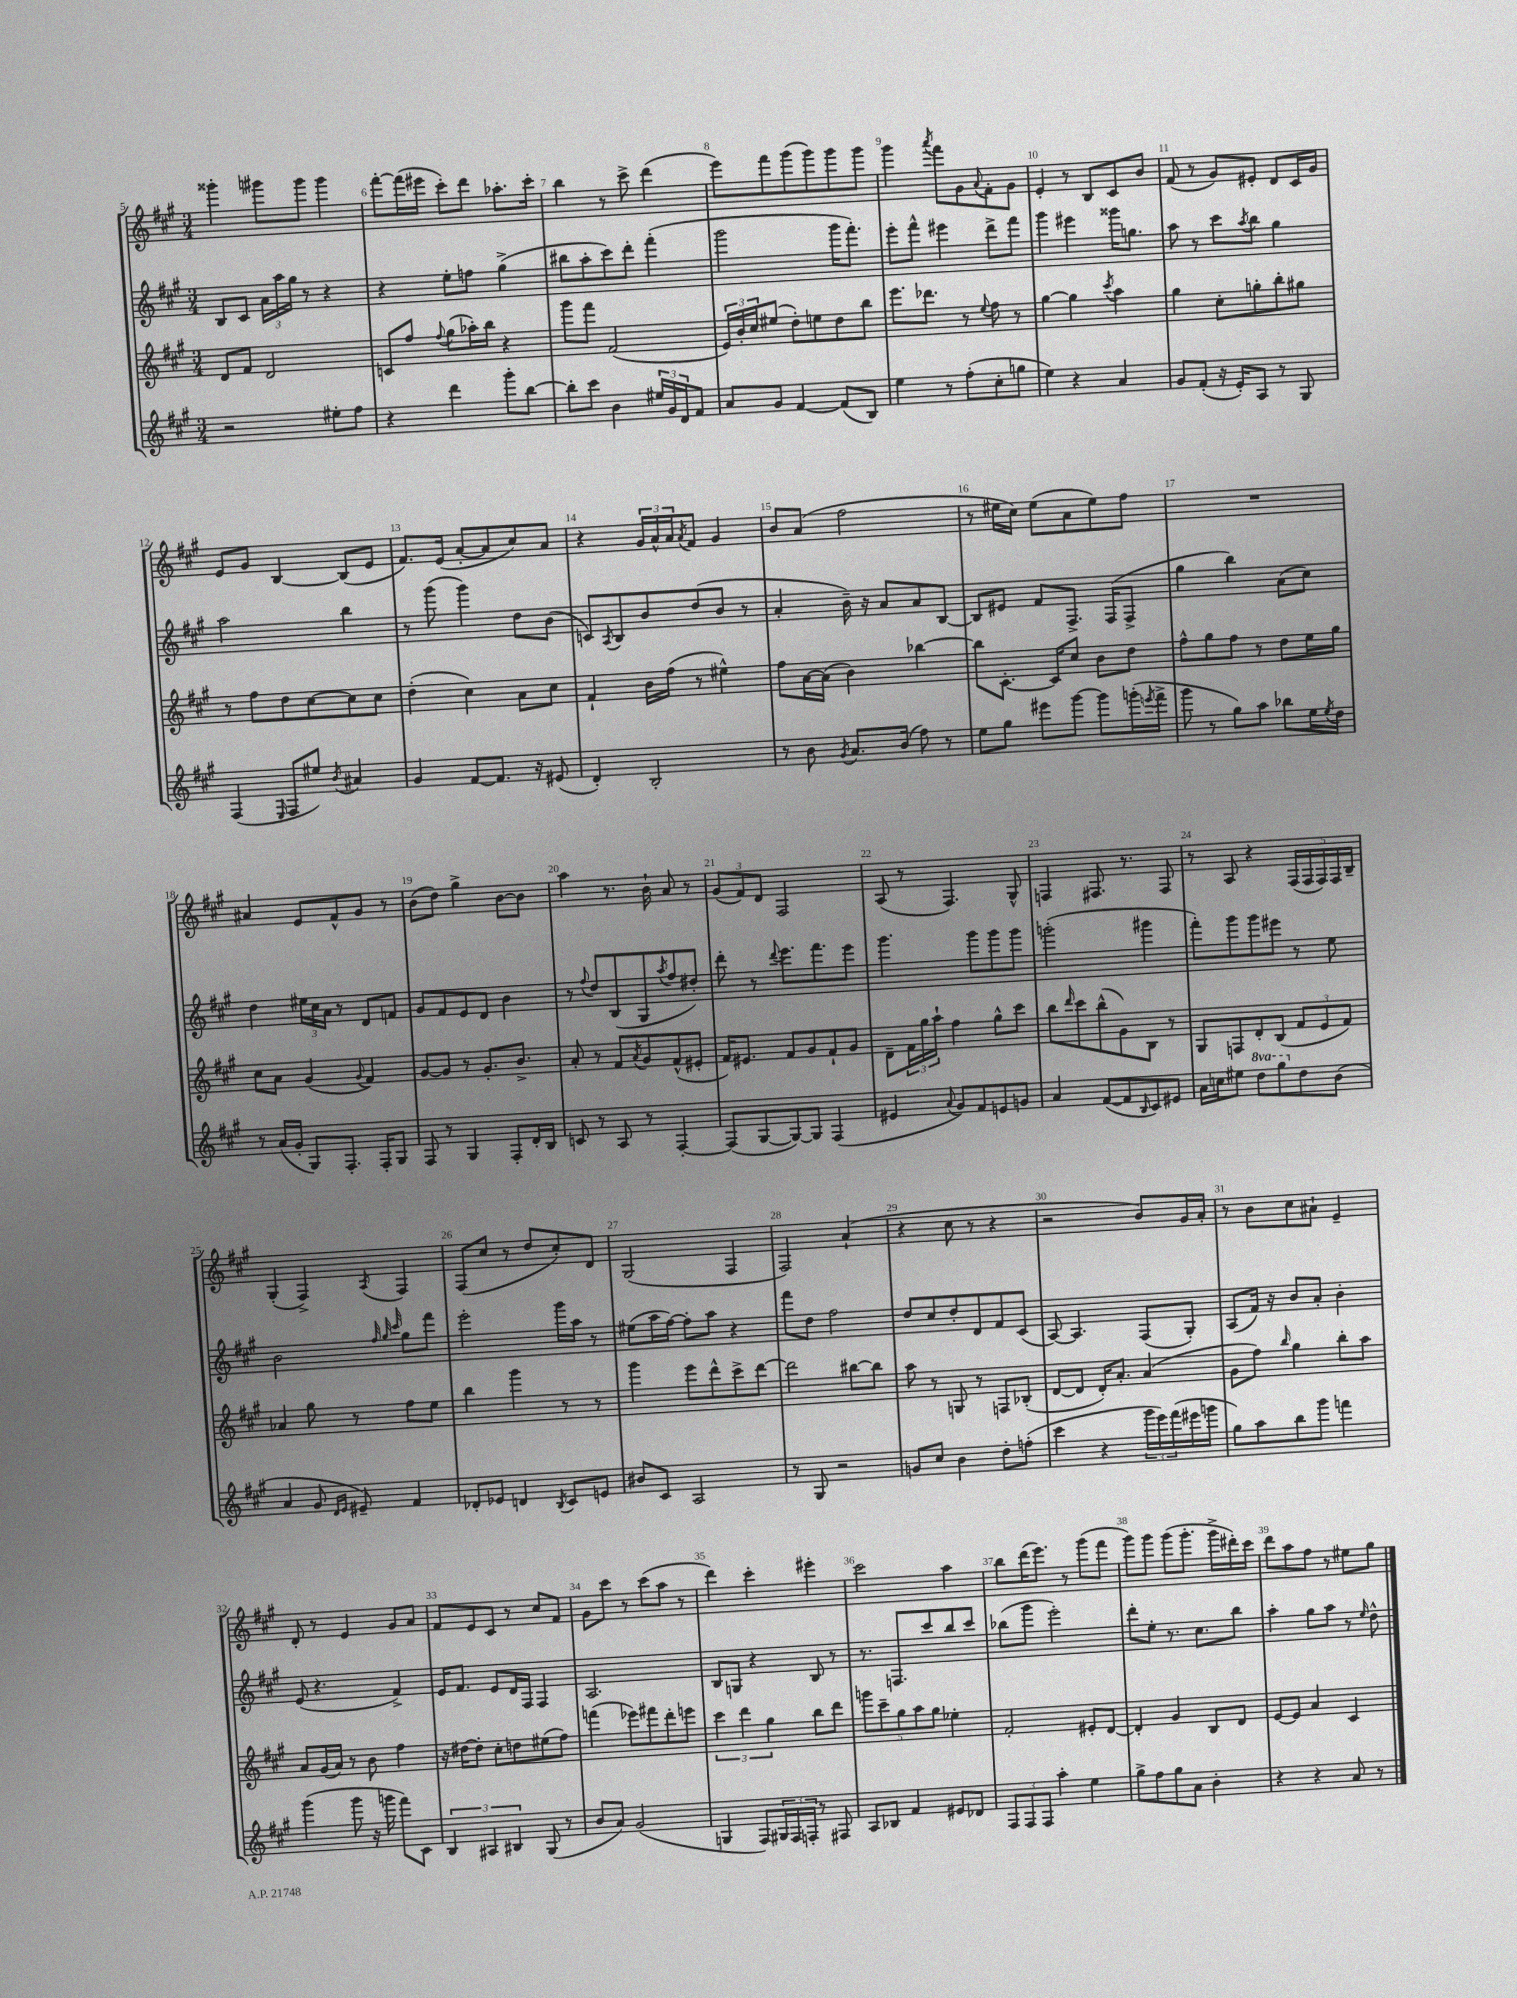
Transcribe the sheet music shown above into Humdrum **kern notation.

**kern	**kern	**kern	**kern
*part4	*part3	*part2	*part1
*staff4	*staff3	*staff2	*staff1
*clefG2	*clefG2	*clefG2	*clefG2
*k[f#c#g#]	*k[f#c#g#]	*k[f#c#g#]	*k[f#c#g#]
*M3/4	*M3/4	*M3/4	*M3/4
=5	=5	=5	=5
2r	8d/L	8B/L	4ggg##X'\
.	8f#/J	8c#/J	.
.	2d/	24a\LL	8ggg#X\L
.	.	24aa\	.
.	.	24gg#\JJ	.
.	.	8r	8ggg#\J
8ee#X'\L	.	4r	4ggg#\
8ff#\J	.	.	.
=6	=6	=6	=6
4r	8cn/L	4r	[8fff#'\L
.	8ff#/J	.	(16fff#\L]
.	.	.	16eee#X\JJ
.	8qqff#/	.	.
4ddd\	(8gg#\L	8ee'\L	8ccc#'\L)
.	16aa-X'\L)	8ffn\J	8ddd\J
.	16bb\JJ	.	.
8ggg#'\L	4r	(4gg#^\	8.aa-X'\L
[8bb\J	.	.	.
.	.	.	16ccc#'\Jk
=7	=7	=7	=7
8bb'\L]	8ggg#\L	8bb#X\L	4bb\
8ccc#\J	8fff#\J	8aa'\	.
4b\	(2f#/	8ccc#\)	8r
.	.	8ddd'\J	8ccc#^\
24ee#X/LL	.	(4fff#'\	(4ddd\
24g#/	.	.	.
24d/J	.	.	.
8f#/J	.	.	.
=8	=8	=8	=8
8a/L	24e/LL)	2ggg#\	8eee\L)
.	24b'/	.	.
.	24cc#/J	.	.
8g#/J	(8ee#X/J	.	8fff#\
[4f#/	8dd'\L)	.	(8ggg#\
.	8een\	.	8ggg#\)
(8f#/L]	8dd\	16ggg#\KL	8ggg#\
.	.	8.fff#'\J)	.
8B/J)	8bb\J	.	8ggg#\J
=9	=9	=9	=9
4ee\	8.eee\L	8eee'\L	4ggg#\
.	.	8fff#^^\J	.
.	8.ddd-X\J	.	.
.	.	.	8qaaa/
8r	.	4eee#X\	8fff#\L
(8ff#'\L	8r	.	8g#\
.	8qqee/	.	8qqa/
8cc#'\	8ff#\	8ddd^\L	8f#'\
8ggn\J	8r	8fff#\J	8g#\J
=10	=10	=10	=10
4ee\)	[4gg#\	4ggg#\	4e'/
4r	4gg#\]	4eee#X\	8r
.	.	.	8B/L
.	8qccc#/	.	.
4a/	4aa\	16ggg##X\KL	8c#/
.	.	8.ggn\J	.
.	.	.	8b/J
=11	=11	=11	=11
8g#/L	4gg#\	8aa\	(8f#/
(8f#'/J	.	8r	8r
16r	8cc#'\L	8ccc#\L	8g#/L)
16e'/KL)	.	.	.
.	.	8qaa/	.
8A/J	8ggn'\	8bb\J	8e#X'/J
8r	8bb'\	4gg#\	8d/L
8G#/	8gg#X\J	.	16c#/L
.	.	.	16g#/JJ
!!LO:LB:g=z
=12	=12	=12	=12
(4F#/	8r	2aa\	8e/L
.	8ff#\L	.	8g#/J
16qqE/	.	.	.
8F#/L	8dd\	.	[4B/
8ee#X/J)	[8cc#\	.	.
8qb/	.	.	.
4a#X/	8cc#\]	4bb\	(8B/L]
.	8cc#\J	.	8e/J
=13	=13	=13	=13
4g#/	(4dd'\	8r	8.f#/L)
.	.	(8ggg#\	.
.	.	.	(16e/Jk
[8f#/L	4cc#\)	4ggg#\)	[8a'/L
8.f#/J]	.	.	8a/]
.	8a\L	8dd\L	8cc#/)
16r	.	.	.
(8e#X/	8cc#\J	(8b\J	8a/J
=14	=14	=14	=14
4d'/)	4f#`/	8cn/L)	4r
.	.	8qA/	.
.	.	8B/	.
2B'/	16b\LL	8b/	24g#/LL
.	.	.	24a^^/
.	(16ff#\JJ	.	.
.	.	.	24a/J
.	.	.	8qa/
.	8r	(8dd/	8f#/J
.	4ee#X^^\)	8b/J	4g#/
.	.	8r	.
=15	=15	=15	=15
8r	8ff#\L	4a'/	8b/L
8b\	[16a\L	.	(8a/J
.	(16a\JJ]	.	.
8qg#/	.	.	.
8.a/L	4b\)	16b~\)	2ff#\
.	.	16r	.
.	.	8a/L	.
(16b/Jk	.	.	.
8ff#\)	[4bb-X\	8a/	.
8r	.	[8B/J	.
=16	=16	=16	=16
8ee\L	8bb-\L]	8B/L]	8r
8gg#\J	[8.c#'\J	8e#X/J	16ee#X\LL
.	.	.	16cc#\JJ)
8eee#X\L	.	8f#/L	(8ee#\L
.	16c#/KL]	.	.
[8ggg#\J	8cc#/J	8.F#^/J	8a\
8ggg#\L]	8b\L	.	8ee#\)
.	.	(16F#/KL	.
(16gggn'\L	8dd\J	8F#^/J	8ff#\J
8qeeen/	.	.	.
16fff#^\JJ	.	.	.
=17	=17	=17	=17
8ggg#\	8ff#^^\L	4gg#\	2.r
8r	8gg#\	.	.
8gg#\L)	8ff#\J	4bb\)	.
8aa\J	8r	.	.
8bb-X\L	8dd\L	(8a\L	.
16ee\L	16ee\L	8cc#\J)	.
8qee/	.	.	.
16dd\JJ	16gg#\JJ	.	.
!!LO:LB:g=z
=18	=18	=18	=18
8r	8cc#\L	4dd\	4a#X/
(16a/LL	8a\J	.	.
16g#'/JJ	.	.	.
8G#/L)	(4g#/	24ee#X\LL	8e/L
.	.	24cc#\	.
.	.	24a\JJ	.
8.F#'/J	.	8r	8f#^^/
.	8qqg#/	.	.
.	4f#/)	8d/L	8g#/J
16F#'/KL	.	.	.
8G#/J	.	8fn/J	8r
=19	=19	=19	=19
8F#/	[8g#/L	8g#/L	(8b\L
8r	8g#/J]	8f#/	8dd\J)
4G#/	8r	8e/	4gg#^\
.	8.g#'/L	8d/J	.
8F#'/L	.	4b\	[8b\L
.	8.b^/J	.	.
16d'/L	.	.	8b\J]
16B/JJ	.	.	.
=20	=20	=20	=20
8cn/	8a'/	8r	4aa\
.	.	8qqff#/	.
8r	8r	8dd/L	.
8A/	8f#/L	(8B/	8.r
.	8qa/	.	.
8r	8g#/	8G#/	.
.	.	.	16b`\
.	.	8qaa/	.
[4F#'/	(8f#^^/	8ff#/	8a/
.	8e#X'/J	8dd#X'/J)	8r
=21	=21	=21	=21
(8F#/L]	16f#/KL)	8ddd'\	(12g#/L
.	8.e#X/J	.	.
.	.	.	12f#/)
[8G#/	.	8r	.
.	.	.	12d/J
.	.	8qqddd/	.
8G#/_)	8f#/L	8.eee\L	2F#/
8G#/J]	8g#/	.	.
.	.	8.fff#\	.
(4F#/	8f#`/	.	.
.	8g#/J	8eee\J	.
=22	=22	=22	=22
4e#X/	8d~\L	4.ggg#\	(8A/
.	24f#\L	.	8r
.	24gg#\	.	.
.	24aa`\JJ	.	.
8qqa/	.	.	.
8g#/L)	4ff#\	.	4.F#/)
8f#/	.	8ggg#\L	.
8en/	8gg#^^\L	8ggg#\	.
8gn/J	8ccc#\J	8ggg#\J	8G#^^/
=23	=23	=23	=23
4a/	8bb\L	(2gggn'\	4Fn/
.	16qqddd/	.	.
.	8ccc#\	.	.
([8f#/L	(8bb^^\	.	8.F#X/
8f#/]	8g#\)	.	.
.	.	.	8.r
16qqB/	.	.	.
8c#/)	8B\J	4ggg#X\	.
8e#X/J	8r	.	8F#/
=24	=24	=24	=24
16a\LL	8G#/L	8fff#'\L)	8r
16ccn\J	.	.	.
8ee#X\J	8Fn/	8ggg#\	8A/
*8va	*	*	*
8ddd\L	8d'/	8ggg#\	4r
8ggg#\	(8B/J	8eee#X\J	.
*X8va	*	*	*
8dd\	12f#/L	8r	(20F#/LL
.	.	.	20F#/
.	12e/	.	.
.	.	.	20F#/)
(8b\J	.	8ee\	.
.	.	.	20F#/
.	12f#/J)	.	.
.	.	.	20B~/JJ
!!LO:LB:g=z
=25	=25	=25	=25
4a/	4a-X/	2b\	(4G#'/
8g#/	8gg#\	.	4F#^/)
16qqd/LL	.	.	.
16qqe/JJ	.	.	.
8e#X~/)	8r	.	.
.	.	32qqff#/	.
.	.	32qqgg#/	.
.	.	32qqccc#/	8qA/
4f#/	8ff#\L	8gg#\L	4F#/
.	8ee\J	8fff#\J	.
=26	=26	=26	=26
8d-X'/L	4bb\	2eee'\	(8F#/L
8e-X/J	.	.	8cc#/J
4dn/	4ggg#\	.	8r
.	.	.	8dd/L
8qB/	.	.	.
8c#/L	8r	16ggg#\LL	8cc#'/)
.	.	16aa\JJ	.
8en/J	8r	8r	8d/J
=27	=27	=27	=27
8b#X/L	4ggg#\	(8ee#X\L	(2G#/
8c#/J	.	16aa\L	.
.	.	[16ff#\JJ)	.
2A/	8eee\L	8ff#'\L]	.
.	8ddd^^\	8aa\J	.
.	8ccc#^\	4r	4F#/
.	[8ddd\J	.	.
=28	=28	=28	=28
8r	2ddd\]	8fff#\L	2F#/)
8G#/	.	8dd\J	.
2r	.	2ff#\	.
.	[8bb#X\L	.	(4a`/
.	8bb#\J]	.	.
=29	=29	=29	=29
8gn/L	8aa\	8dd/L	4r
8cc#/J	8r	8cc#/	.
4b\	8Gn/	8dd'/	8cc#\
.	8r	8d/	8r
8dd'\L	8Fn/L	8f#/	4r
(8ffn'\J	(8B-X'/J	(8c#/J	.
=30	=30	=30	=30
4ccc#\	[8d/L	[8A/)	2r
.	8d/J]	4.A/]	.
4r	16d'/KL)	.	.
.	8.a'/J	.	.
24ggg#\LL	(4a/	(8F#/L	8b/L)
24eee\)	.	.	.
(24fff#\	.	.	.
16eee#X\	.	8G#'/J)	16g#/L
16gggn\JJ	.	.	16a'/JJ
=31	=31	=31	=31
8gg#\L)	8g#\L	(8A/L	8r
8aa\	8ff#\J)	16f#/Jk)	8b\L
.	.	16r	.
.	16qqbb/	.	.
8bb\	4gg#\	8b/L	8cc#\
8ggg#\J	.	8a'/J	8a#X`\J
4fffn\	8bb'\L	4b'\	4e~/
.	8aa\J	.	.
!!LO:LB:g=z
=32	=32	=32	=32
(4ggg#\	8a/L	(8e/	8d'/
.	(16g#/L	4.r	8r
.	16a/JJ)	.	.
8ggg#\	8r	.	4e/
16r	8b\	.	.
16gggn\	.	.	.
8fff#\L)	4ff#\	4f#^/)	8g#/L
8c#\J	.	.	8a/J
=33	=33	=33	=33
6B/	16r	16e/KL	8f#/L
.	[16dd#X\KL	8.f#/J	.
.	8dd#'\J]	.	8e/
6A#X/	.	.	.
.	8cc#'\L	8e/L	8c#/J
6B#X/	.	.	.
.	8ddn\	16d/L	8r
.	.	16F#/JJ	.
(8G#/	(8ee#X\	4F#/	8cc#/L
8r	8ff#\J)	.	8f#/J
=34	=34	=34	=34
8b/L	(4fffn\	2.A/	8g#\L
8a/J)	.	.	8ccc#\J
(2g#/	8eee-X\L)	.	8r
.	8fff#X\	.	(8ccc#\L
.	8ddd'\	.	8aa\J
.	8eeen\J	.	8r
=35	=35	=35	=35
4Gn/	6ccc#\	8B/L	4ddd\)
.	.	8Gn/J	.
.	6ddd\	.	.
8F#/L)	.	4r	4ccc#'\
.	6gg#\	.	.
24G#X/L	.	.	.
24F#/	.	.	.
24Fn'/JJ	.	.	.
8r	8bb\L	8B/	4eee#X'\
8F#X/	8ddd\J	8r	.
=36	=36	=36	=36
8A/L	10gggn\L	8.r	2ccc#\
.	10ccc#~\	.	.
8B-X/J	.	.	.
.	.	8.Fn/L	.
.	10gg#\	.	.
4f#/	.	.	.
.	10aa\	.	.
.	.	8ccc#/	.
.	10gg#\J	.	.
8e#X/L	4ee-X'\	8bb/	4aa\
8d-X/J	.	8ccc#/J	.
=37	=37	=37	=37
12F#/L	2f#'/	(8bb-X\L	8bb\L
12F#/	.	.	.
.	.	8ggg#\J	(16ddd\K
12F#/J	.	.	.
.	.	.	8.eee\J)
4aa'\	.	2eee'\)	.
.	.	.	8r
4ee\	8e#X'/L	.	(8ggg#\L
.	[8d/J	.	8fff#\J
=38	=38	=38	=38
8gg#^\L	4d'/]	8ddd'\L	8ggg#\L)
8ff#\	.	8ee'\J	8ggg#\J
8gg#\	4g#/	8.r	(8ggg#\L
8a\J	.	.	8.ggg#'\J
.	.	8.cc#\L	.
4b'\	8B/L	.	.
.	.	.	16ggg#^\LL
.	8d/J	8bb\J	16ddd#X'\)
.	.	.	16ccc#\JJ
=39	=39	=39	=39
4r	[8e/L	4aa'\	8ddd\L
.	8e/J]	.	8aa\
4r	4a/	8gg#\L	8ff#\J
.	.	8aa\J	8r
8a/	4c#/	8r	8ee#X\L
.	.	16qqee/	.
8r	.	8dd^^\	8gg#\J
==	==	==	==
*-	*-	*-	*-
